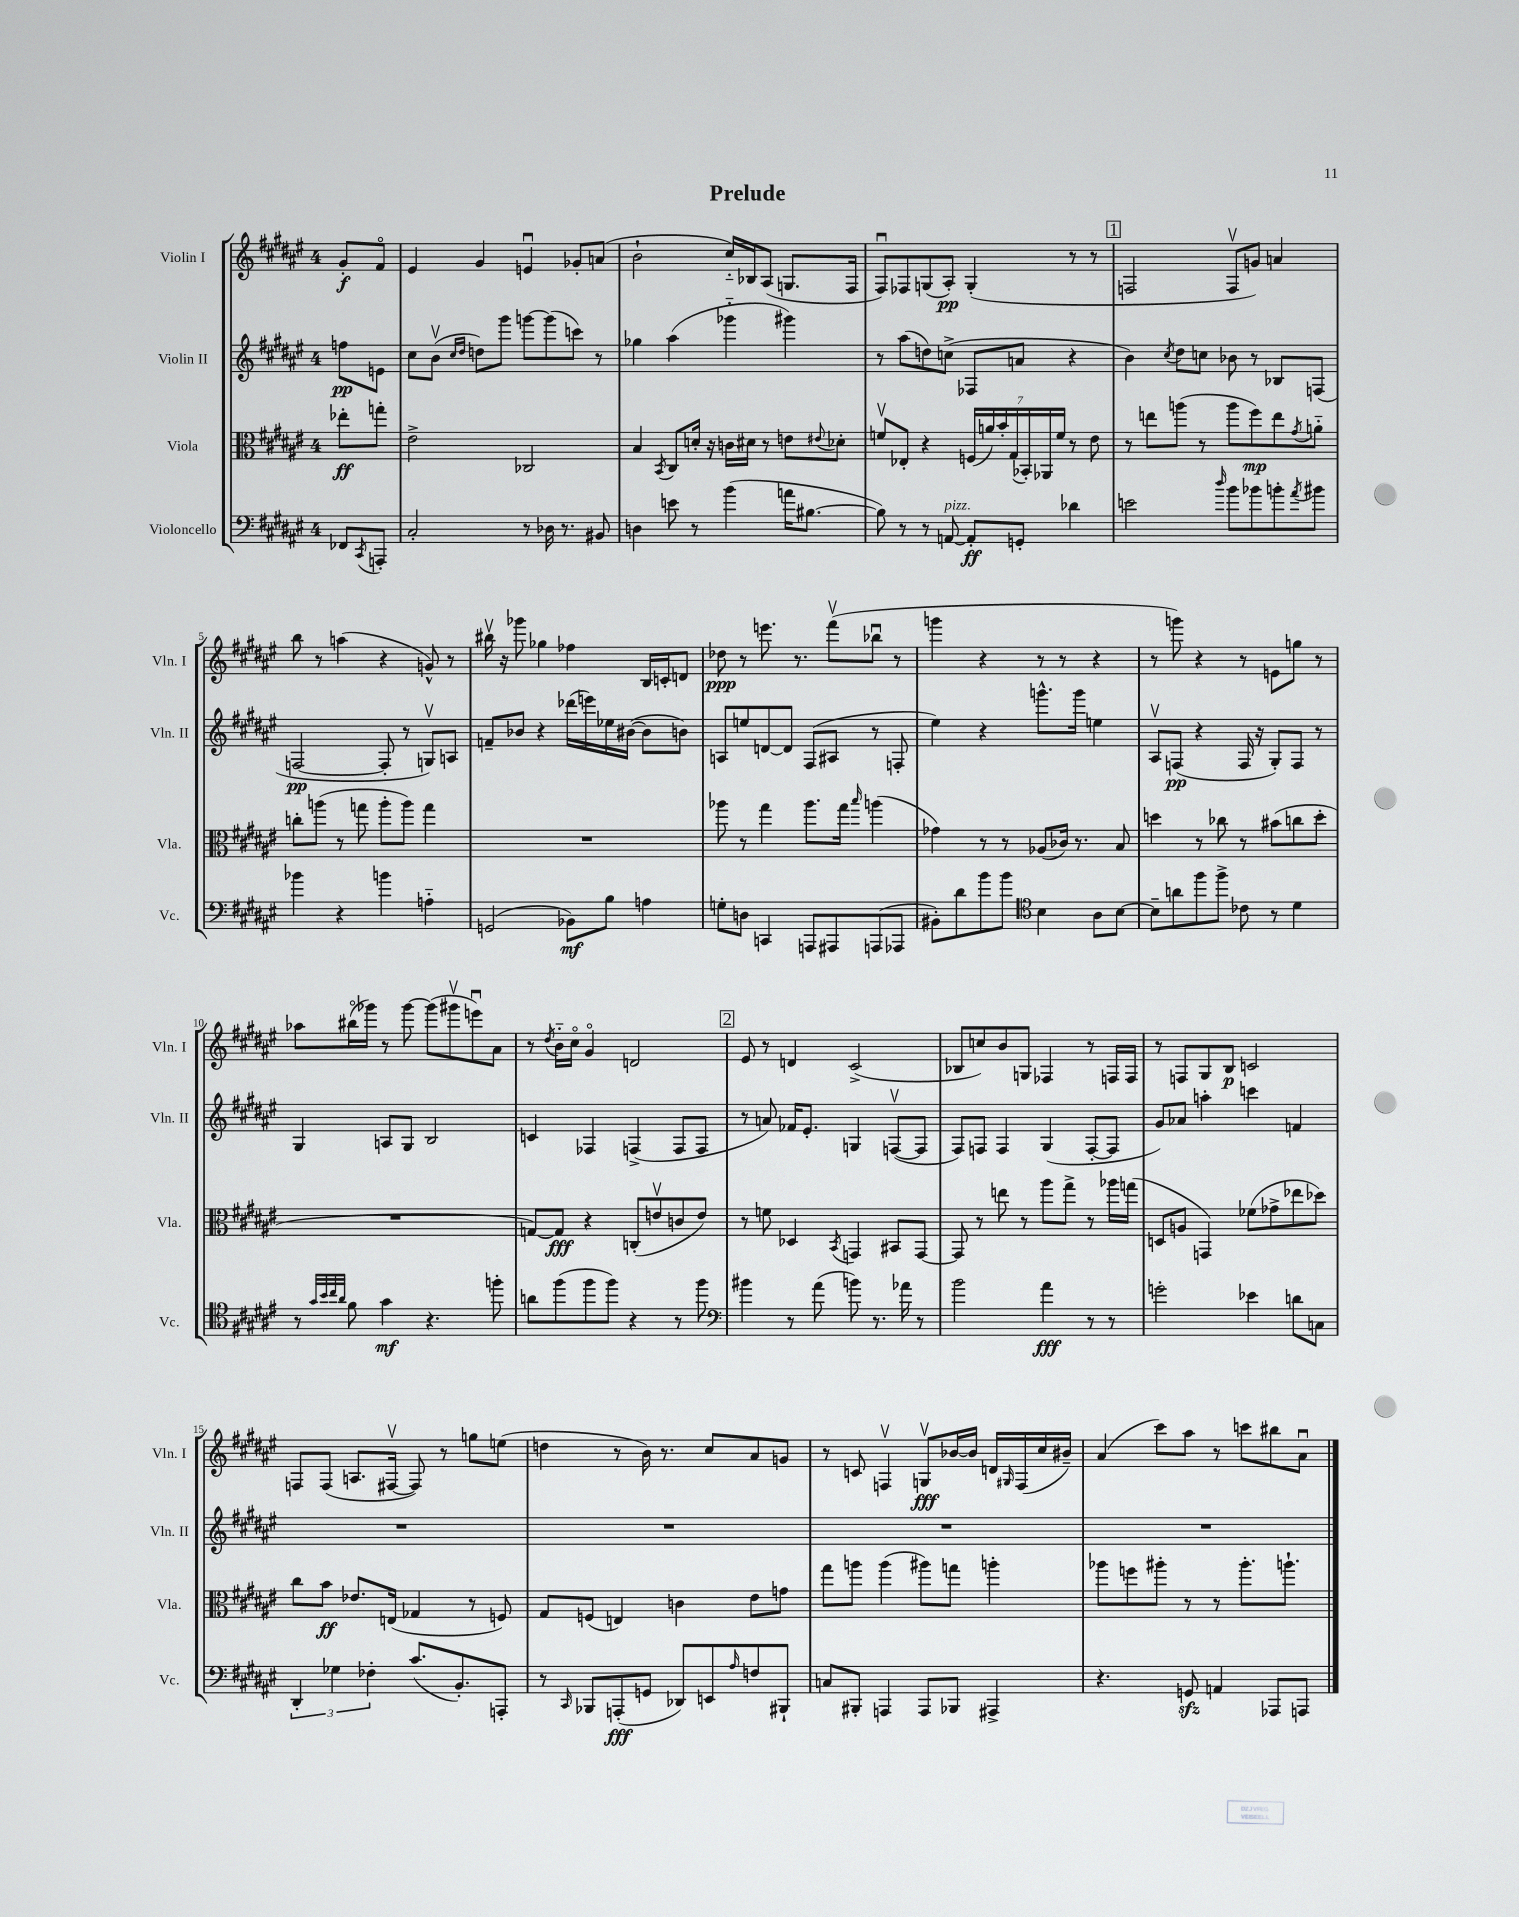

**kern	**kern	**kern	**kern
*staff4	*staff3	*staff2	*staff1
*clefF4	*clefC3	*clefG2	*clefG2
*k[f#c#g#d#a#e#]	*k[f#c#g#d#a#e#]	*k[f#c#g#d#a#e#]	*k[f#c#g#d#a#e#]
*M4/4	*M4/4	*M4/4	*M4/4
8FF-	8ee-'	8ff	8g#'
8qCC#	.	.	.
8AAA'	8gg'	8e	8f#o
=	=	=	=
2C#'	2e#^	8cc#	4e#
.	.	(8bv	.
.	.	16qqcc#	.
.	.	16qqdd#	.
.	.	8dd)	4g#
.	.	8ggg#	.
8r	2C-	[8ggg	4eu
16D-	.	(8ggg]	.
8.r	.	.	.
.	.	8ccc)	8g-'
8BB#	.	8r	(8a
=	=	=	=
4D	4B	4gg-	2b`
.	8qBB	.	.
8e	8C#	(4aa#	.
8r	16d'	.	.
.	16r	.	.
(4b	16c	4ggg-'~	16cc#'~)
.	16d#	.	16B-
.	8r	.	(8A#
16a	8e	4ggg#)	8.G
[8.B#	.	.	.
.	8qqe#	.	.
.	8d-'	.	.
.	.	.	16F#
=	=	=	=
8B#])	8fv	8r	8F#u)
8r	8E-'	(8aa#	8F-
8r	4r	8dd)	(8G
[8AA	.	(8cc^	8A#')
8AA']	(28F	8F-	(4G'
.	28a)	.	.
.	28b'	.	.
.	(28G#	.	.
8GG'	.	8a	.
.	28BB-')	.	.
.	28AA-	.	.
.	28f	.	.
4d-	8r	4r	8r
.	8e#	.	8r
=	=	=	=
2e	8r	4b)	2F
.	8ee	.	.
.	.	8qcc#	.
.	(8aa	8dd#	.
.	8r	8cc	.
16qqdd#	.	.	.
8b	8aa	8b-	8Fv
8b-	8ff#)	8r	8g)
8b'	8ee	8B-	4a
8qa#	8qg#	.	.
8b#	8a'~	(8F	.
=	=	=	=
4b-	8cc'	[2F	8bb
.	(8aa	.	8r
4r	8r	.	(4aa
.	8gg	.	.
4b	8aa'	8F']	4r
.	8aa)	8r	.
4A'~	4gg	8Gv)	8g^^)
.	.	8A	8r
=	=	=	=
(2GG	1r	8f~	16bb#v
.	.	.	16r
.	.	8b-	8ggg-
.	.	4r	4gg-
8BB-)	.	(16ddd-	4ff-
.	.	16eee)	.
8B	.	16ee-	.
.	.	([16b#	.
4A	.	8b#]	16B
.	.	.	16c'
.	.	8b)	8d
=	=	=	=
8G'	8aa-	8A	8dd-
8D	8r	8ee	8r
4CC	4gg#	[8d	8.eee
.	.	8d]	.
.	.	.	8.r
8AAA	8.aa-	(8F#	.
8AAA#	.	8A#	(8fff#v
.	16gg#	.	.
.	16qqbb	.	.
(8AAA	(4aa	8r	8bb-u
8AAA-	.	8F'	8r
=	=	=	=
8BB#')	4g-)	4ee#)	4ggg
8d#	.	.	.
8b	8r	4r	4r
8b	8r	.	.
*clefC4	*	*	*
4B	(8A-	8.ggg^^	8r
.	16c-)	.	8r
.	8.r	16ggg	.
8A#	.	4ee	4r
[8B	8B	.	.
=	=	=	=
8B~]	4dd	8A#v	8r
8a	.	(8F	8ggg)
8ff#	8r	4r	4r
8ff#^	8cc-	.	.
8c-	8r	16F	8r
.	.	16r	.
8r	(8b#	8G#')	8e
4d#	8cc	8F	8gg
.	8dd'	8r	8r
=	=	=	=
8r	1r	4G#	8aa-
32qqg#	.	.	.
32qqb	.	.	.
32qqcc#	.	.	.
32qqa#	.	.	.
8f#	.	.	(16bb#o
.	.	.	16ggg-)
4g#	.	8A	8r
.	.	8G#	[8ggg-
4.r	.	2B	(8ggg-]
.	.	.	8ggg#v
.	.	.	8eeeu)
8ff'	.	.	8a#
=	=	=	=
8a	[8G)	4c	8r
.	.	.	8qdd#
(8ff#	8G]	.	16b'~
.	.	.	16cc#o
8ff#	4r	4F-	4g#o
8ff#)	.	.	.
4r	(8C'	(4F^	2d
.	8ev	.	.
8r	8c	8F	.
8ff#	8e)	8F	.
=	=	=	=
*clefF4	*	*	*
4b#	8r	8r	8e#
.	8f	8a)	8r
8r	4D-	16f-	4d
.	.	8.e#'	.
(8a#	.	.	.
.	8qBB	.	.
8b)	4GG	4G	(2c#^
8.r	.	.	.
.	8BB#	([8Fv	.
16a-	.	.	.
8r	[8GG	8F]	.
=	=	=	=
2b	8GG]	8F#)	8B-
.	8r	8F	8cc)
.	8ee	4F	8b
.	8r	.	8G
4a#	8aa#	(4G#	4F-
.	8gg#^	.	.
8r	8r	[8F'	8r
8r	16aa-	8F]	16F
.	(16gg	.	16F
=	=	=	=
2g'	8D	8g#)	8r
.	8A	8a-	8F
.	4GG)	4aa'	8G#
.	.	.	8B
4e-	(8f-	4ccc	2c
.	8g-^	.	.
8d	8ee-	4f	.
8C	8dd-)	.	.
=	=	=	=
6DD#'	8cc#	1r	8F
.	8b	.	(8F
6G-	.	.	.
.	8.e-	.	8.A
6F-'	.	.	.
.	(16E	.	[16F#v
(8.c#	4G-	.	8F#])
.	.	.	8r
8.BB')	.	.	.
.	8r	.	8gg
8AAA'	8F)	.	(8ee
=	=	=	=
8r	8G#	1r	4dd
16qqCC#	.	.	.
8BBB-	(8F	.	.
(8AAA'	4E)	.	8r
8GG	.	.	16b)
.	.	.	8.r
8DD-)	4c	.	.
8EE	.	.	8cc#
16qqA#	.	.	.
8F	8e#	.	8a#
8BBB#`	8g	.	8g
=	=	=	=
8C	8gg#	1r	8r
8BBB#'	8aa	.	8c
4AAA	(4aa	.	4Fv
8AAA	8aa#)	.	8Gv
8BBB-	8gg	.	[16b-
.	.	.	16b-]
4AAA#^	4aa'	.	16d
.	.	.	16qqG#
.	.	.	(16F
.	.	.	16cc#
.	.	.	16b#~)
=	=	=	=
4.r	8aa-	1r	(4a#
.	8ff	.	.
.	8aa#'	.	8ccc#)
8GG	8r	.	8aa#
4AA	8r	.	8r
.	8.aa#'	.	8ccc
8AAA-	.	.	8bb#
.	8.aa`	.	.
8AAA	.	.	8a#u
==	==	==	==
*-	*-	*-	*-
